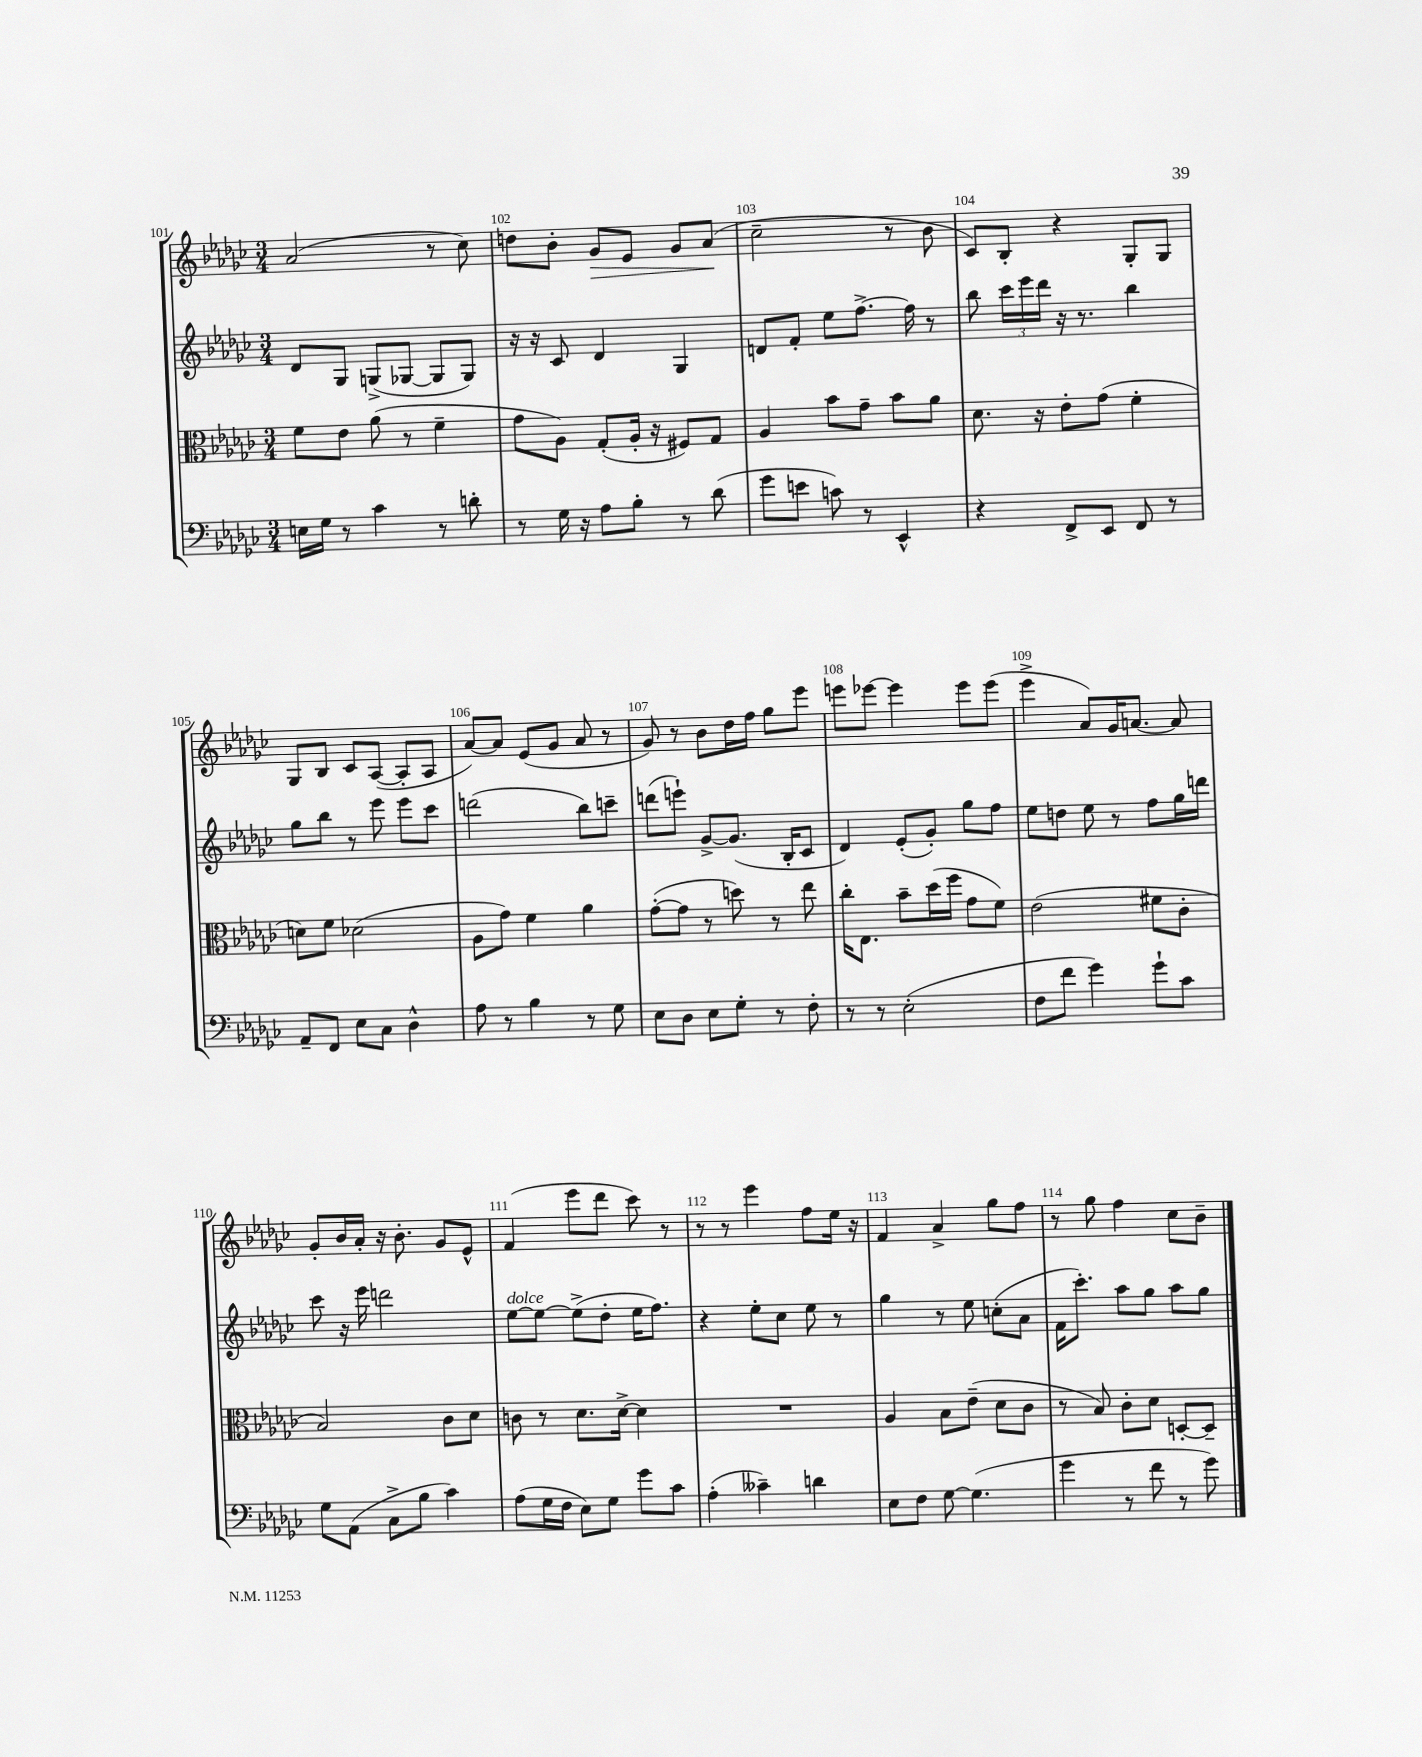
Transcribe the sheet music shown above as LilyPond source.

<<
\new StaffGroup <<
\new Staff = "s0" {
    \clef treble \key ges \major \numericTimeSignature \time 3/4
    \autoBeamOff aes'2( r8 ces''8) |
    d''8[ bes'8]-. ges'8[\> ees'8] ges'8[ aes'8]\!( |
    ces''2-- r8 bes'8 |
    ces'8[) bes8]-. r4 ges8[-. ges8] |
    ges8[ bes8] ces'8[ aes8]~( aes8[-. aes8] |
    aes'8[~) aes'8] ees'8[( ges'8] aes'8 r8 |
    ges'8) r8 bes'8[ des''16 f''16] ges''8[ ees'''8] |
    e'''8[ ees'''8]~ ees'''4 ees'''8[ ees'''8]( |
    ees'''4-> aes'8[) ges'16 a'8.]~ a'8 |
    ges'8[-. bes'16 aes'16]-. r16 bes'8.-. ges'8[ ees'8]-^ |
    f'4( ees'''8[ des'''8] ces'''8) r8 |
    r8 r8 ees'''4 f''8[ ees''16] r16 |
    f'4 aes'4-> ges''8[ f''8] |
    r8 ges''8 f''4 ces''8[ bes'8]-- \bar "|." |
}
\new Staff = "s1" {
    \clef treble \key ges \major \numericTimeSignature \time 3/4
    \autoBeamOff des'8[ ges8] g8[->( ges8]~ ges8[ ges8]) |
    r16 r16 ces'8 des'4 ges4 |
    d'8[ f'8]-. ees''8[ f''8.]~-> f''16 r8 |
    bes''8 \tuplet 3/2 { ces'''16[ ees'''16 des'''16] } r16 r8. bes''4 |
    ges''8[ bes''8] r8 ees'''8 ees'''8[ ces'''8] |
    d'''2( bes''8[) c'''8]-- |
    d'''8[( e'''8]-!) ges'8[~-> ges'8.]( bes16[-. ces'8] |
    des'4) ees'8[-.( ges'8]-.) ges''8[ f''8] |
    ees''8[ d''8] ees''8 r8 f''8[ ges''16 d'''16] |
    ces'''8 r16 ees'''16 d'''2 |
    ees''8[~^\markup { \italic "dolce" } ees''8]~ ees''8[->( des''8]-. ees''16[ f''8.]) |
    r4 ees''8[-. ces''8] ees''8 r8 |
    ges''4 r8 ees''8 c''8[-.( aes'8] |
    f'16[ ces'''8.]-.) aes''8[ ges''8] aes''8[ ges''8] \bar "|." |
}
\new Staff = "s2" {
    \clef alto \key ges \major \numericTimeSignature \time 3/4
    \autoBeamOff f'8[ ees'8] aes'8( r8 f'4-- |
    ges'8[ aes8]) ges8[-.( aes16]-. r16 fis8[) ges8] |
    aes4 bes'8[ ges'8]-- bes'8[ aes'8] |
    des'8. r16 ees'8[-. ges'8]( f'4-. |
    d'8[) f'8] des'2( |
    aes8[ ges'8]) f'4 aes'4 |
    ges'8[~-.( ges'8] r8 d''8) r8 ees''8 |
    ces''16[-. ees8.] bes'8[-- des''16( f''16] ges'8[ f'8]) |
    ees'2( fis'8[ ces'8]-. |
    bes2) ces'8[ des'8] |
    c'8 r8 des'8.[ des'16]~-> des'4 |
    R2. |
    aes4 bes8[ ees'8]--( des'8[ ces'8] |
    r8 bes8) ces'8[-. des'8] d8[~-. d8]-- \bar "|." |
}
\new Staff = "s3" {
    \clef bass \key ges \major \numericTimeSignature \time 3/4
    \autoBeamOff e16[ ges16] r8 ces'4 r8 d'8-. |
    r8 ges16 r16 aes8[ bes8]-. r8 des'8( |
    ges'8[ e'8] c'8) r8 ees,4-^ |
    r4 f,8[-> ees,8] f,8 r8 |
    aes,8[-- f,8] ees8[ ces8] des4-^ |
    aes8 r8 bes4 r8 ges8 |
    ees8[ des8] ees8[ ges8]-. r8 f8-. |
    r8 r8 ees2-.( |
    f8[ f'8] ges'4) ges'8[-! ces'8] |
    ges8[ aes,8]( ces8[-> bes8] ces'4) |
    aes8[( ges16 f16] ees8[) ges8] ges'8[ ces'8] |
    aes4-.( ceses'4--) d'4 |
    ees8[ f8] ges8~ ges4.( |
    ges'4 r8 f'8 r8 ges'8) \bar "|." |
}
>>
>>
\layout { \context { \Score currentBarNumber = #101 \override BarNumber.break-visibility = ##(#f #t #t) barNumberVisibility = #all-bar-numbers-visible } }
